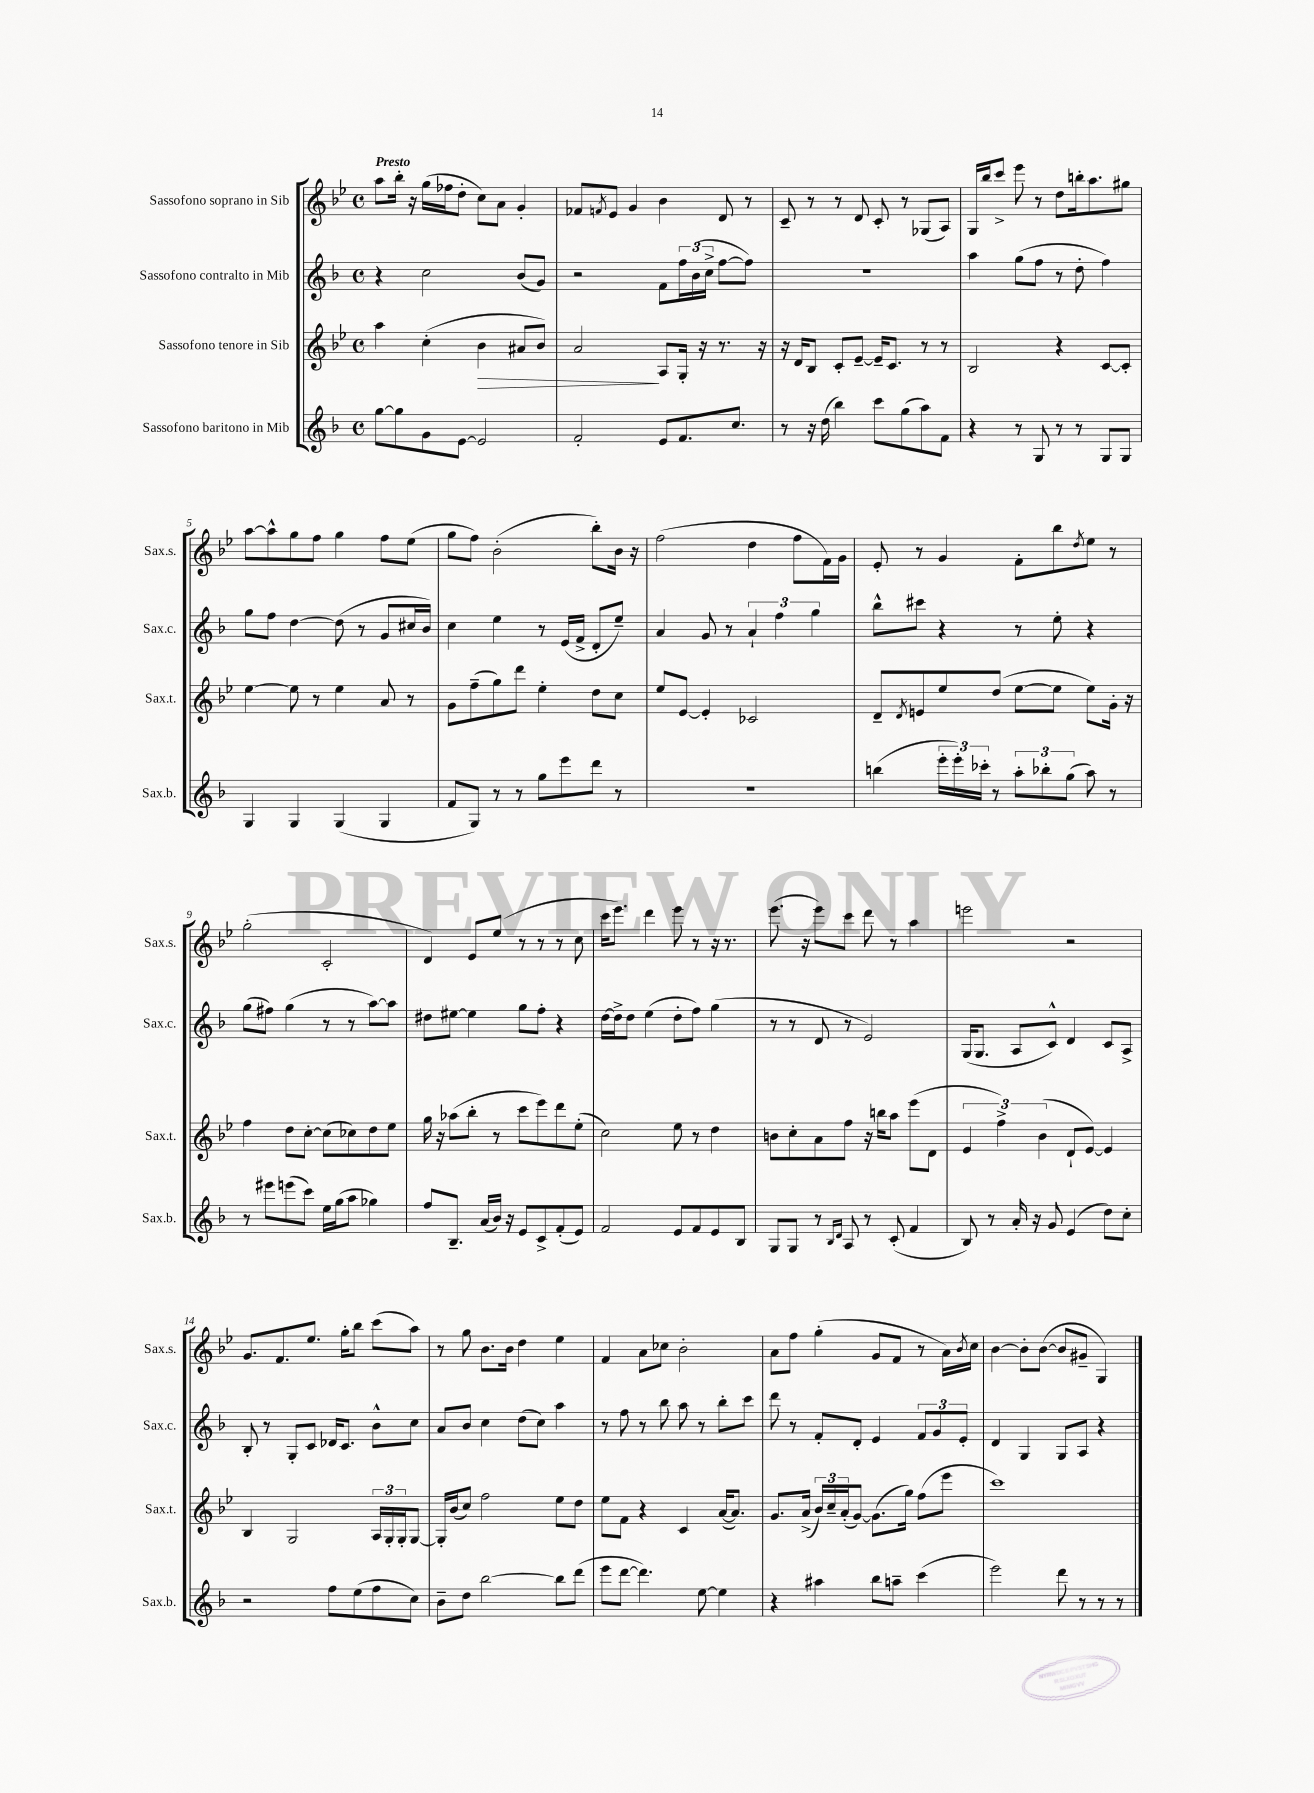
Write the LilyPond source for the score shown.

<<
\new StaffGroup <<
\new Staff = "s0" \with { instrumentName = "Sassofono soprano in Sib" shortInstrumentName = "Sax.s." } {
    \clef treble \key bes \major \defaultTimeSignature \time 4/4 \tempo "Presto"
    a''8 bes''16-. r16 g''16( fes''16 d''8-. c''8) a'8 g'4-. |
    fes'8 \acciaccatura { f'8 } ees'8 g'4 bes'4 d'8 r8 |
    c'8-- r8 r8 d'8 c'8-. r8 ges8( a8) |
    g16 bes''16 c'''8-> ees'''8 r8 d''8 b''16-. a''8. gis''8 |
    a''8~ a''8-^ g''8 f''8 g''4 f''8 ees''8( |
    g''8 f''8) bes'2-.( bes''8-.) bes'16 r16 |
    f''2( d''4 f''8 f'16) g'16 |
    ees'8-. r8 g'4 f'8-. bes''8 \acciaccatura { d''8 } ees''8 r8 |
    g''2-.( c'2-. |
    d'4) ees'8 ees''8( r8 r8 r8 c''8 |
    c'''16 ees'''8.) d'''4 ees'''8 r8 r16 r8. |
    ees'''8.( r16 ees'''8) c'''8 d'''8 r8 a''4 |
    e'''2 r2 |
    g'8. f'8. ees''8. g''16-. bes''8 c'''8( a''8) |
    r8 g''8 bes'8. bes'16 d''4 ees''4 |
    f'4 a'8 ces''8 bes'2-. |
    a'8 f''8 g''4-.( g'8 f'8 r8 a'16) \acciaccatura { bes'8 } c''16 |
    bes'4~ bes'8-. bes'8~( bes'8 gis'8-- g4) \bar "|." |
}
\new Staff = "s1" \with { instrumentName = "Sassofono contralto in Mib" shortInstrumentName = "Sax.c." } {
    \clef treble \key f \major \defaultTimeSignature \time 4/4
    r4 c''2 bes'8( g'8) |
    r2 f'8 \tuplet 3/2 { f''16 bes'16( c''16-> } f''8~ f''8) |
    R1 |
    a''4 g''8( f''8 r8 d''8-. f''4) |
    g''8 f''8 d''4~ d''8( r8 g'8 cis''16 bes'16) |
    c''4 e''4 r8 e'16( f'16-> d'8-. e''8--) |
    a'4 g'8 r8 \tuplet 3/2 { a'4-! f''4 g''4 } |
    bes''8-^ cis'''8 r4 r8 e''8-. r4 |
    g''8( fis''8) g''4( r8 r8 a''8~) a''8 |
    dis''8 eis''8~ eis''4 g''8 f''8-. r4 |
    d''16~ d''16-> d''8 e''4( d''8-. f''8) g''4( |
    r8 r8 d'8 r8 e'2) |
    g16( g8. a8 c'8-^) d'4 c'8 a8-> |
    bes8-. r8 g8-. c'8 des'16 c'8. bes'8-^ c''8 |
    a'8 bes'8 c''4 d''8( c''8) a''4 |
    r8 f''8 r8 bes''8 a''8 r8 bes''8-. c'''8 |
    d'''8 r8 f'8-. d'8-. e'4 \tuplet 3/2 { f'8 g'8 e'8-. } |
    d'4 g4 g8 a8 r4 \bar "|." |
}
\new Staff = "s2" \with { instrumentName = "Sassofono tenore in Sib" shortInstrumentName = "Sax.t." } {
    \clef treble \key bes \major \defaultTimeSignature \time 4/4
    a''4 c''4-.( bes'4\> ais'8 bes'8) |
    a'2\! a8 g16-. r16 r8. r16 |
    r16 d'16 bes8 c'8-. ees'8~-- ees'16-- c'8. r8 r8 |
    bes2 r4 c'8~ c'8-. |
    ees''4~ ees''8 r8 ees''4 a'8 r8 |
    g'8 f''8--( g''8) d'''8 ees''4-. d''8 c''8 |
    ees''8 ees'8~ ees'4-. ces'2 |
    d'8-- \acciaccatura { d'8 } e'8 ees''8 d''8( ees''8~ ees''8 ees''8) g'16-. r16 |
    f''4 d''8 c''8~-. c''8( ces''8) d''8 ees''8 |
    g''16 r16 aes''8( bes''8-. r8 c'''8 ees'''8) d'''8 ees''8-.( |
    c''2) ees''8 r8 d''4 |
    b'8 c''8-. a'8 f''8 r16 b''16 a''8 ees'''8( d'8 |
    \tuplet 3/2 { ees'4 f''4->) bes'4( } d'8-! ees'8~) ees'4 |
    bes4 g2 \tuplet 3/2 { a16 g16-. g16-. } g8~ |
    g16-. bes'16( c''8) f''2 ees''8 d''8 |
    ees''8 f'8 r4 c'4 a'16~( a'8.) |
    g'8. a'16->( \tuplet 3/2 { bes'16) c''16-- a'16-.( } g'8~) g'8.( g''16) f''8( ees'''8 |
    c'''1) \bar "|." |
}
\new Staff = "s3" \with { instrumentName = "Sassofono baritono in Mib" shortInstrumentName = "Sax.b." } {
    \clef treble \key f \major \defaultTimeSignature \time 4/4
    g''8~ g''8 g'8 e'8~ e'2 |
    f'2-. e'8 f'8. c''8. |
    r8 r16 d''16( bes''4) c'''8 g''8( a''8) f'8 |
    r4 r8 g8 r8 r8 g8 g8 |
    g4 g4 g4( g4 |
    f'8 g8) r8 r8 g''8 e'''8 d'''8 r8 |
    R1 |
    b''4( \tuplet 3/2 { e'''16-. e'''16-.) ces'''16-. } r8 \tuplet 3/2 { a''8-. bes''8-. g''8( } a''8) r8 |
    r8 eis'''8 e'''8( c'''8) e''16 g''16( a''8 ges''4) |
    f''8 bes8.-- a'16( bes'16) r16 e'8 c'8-> f'8-.( e'8) |
    f'2 e'8 f'8 e'8 bes8 |
    g8 g8 r8 \grace { bes16 d'16 } a8 r8 c'8-.( f'4 |
    bes8) r8 a'16-. r16 g'8 e'4( d''8) c''8-. |
    r2 f''8 e''8( f''8 c''8) |
    bes'8-- d''8 bes''2~ bes''8 d'''8( |
    e'''8 d'''8~ d'''4.) e''8~ e''4 |
    r4 ais''4 bes''8 a''8-- c'''4( |
    e'''2) d'''8 r8 r8 r8 \bar "|." |
}
>>
>>
